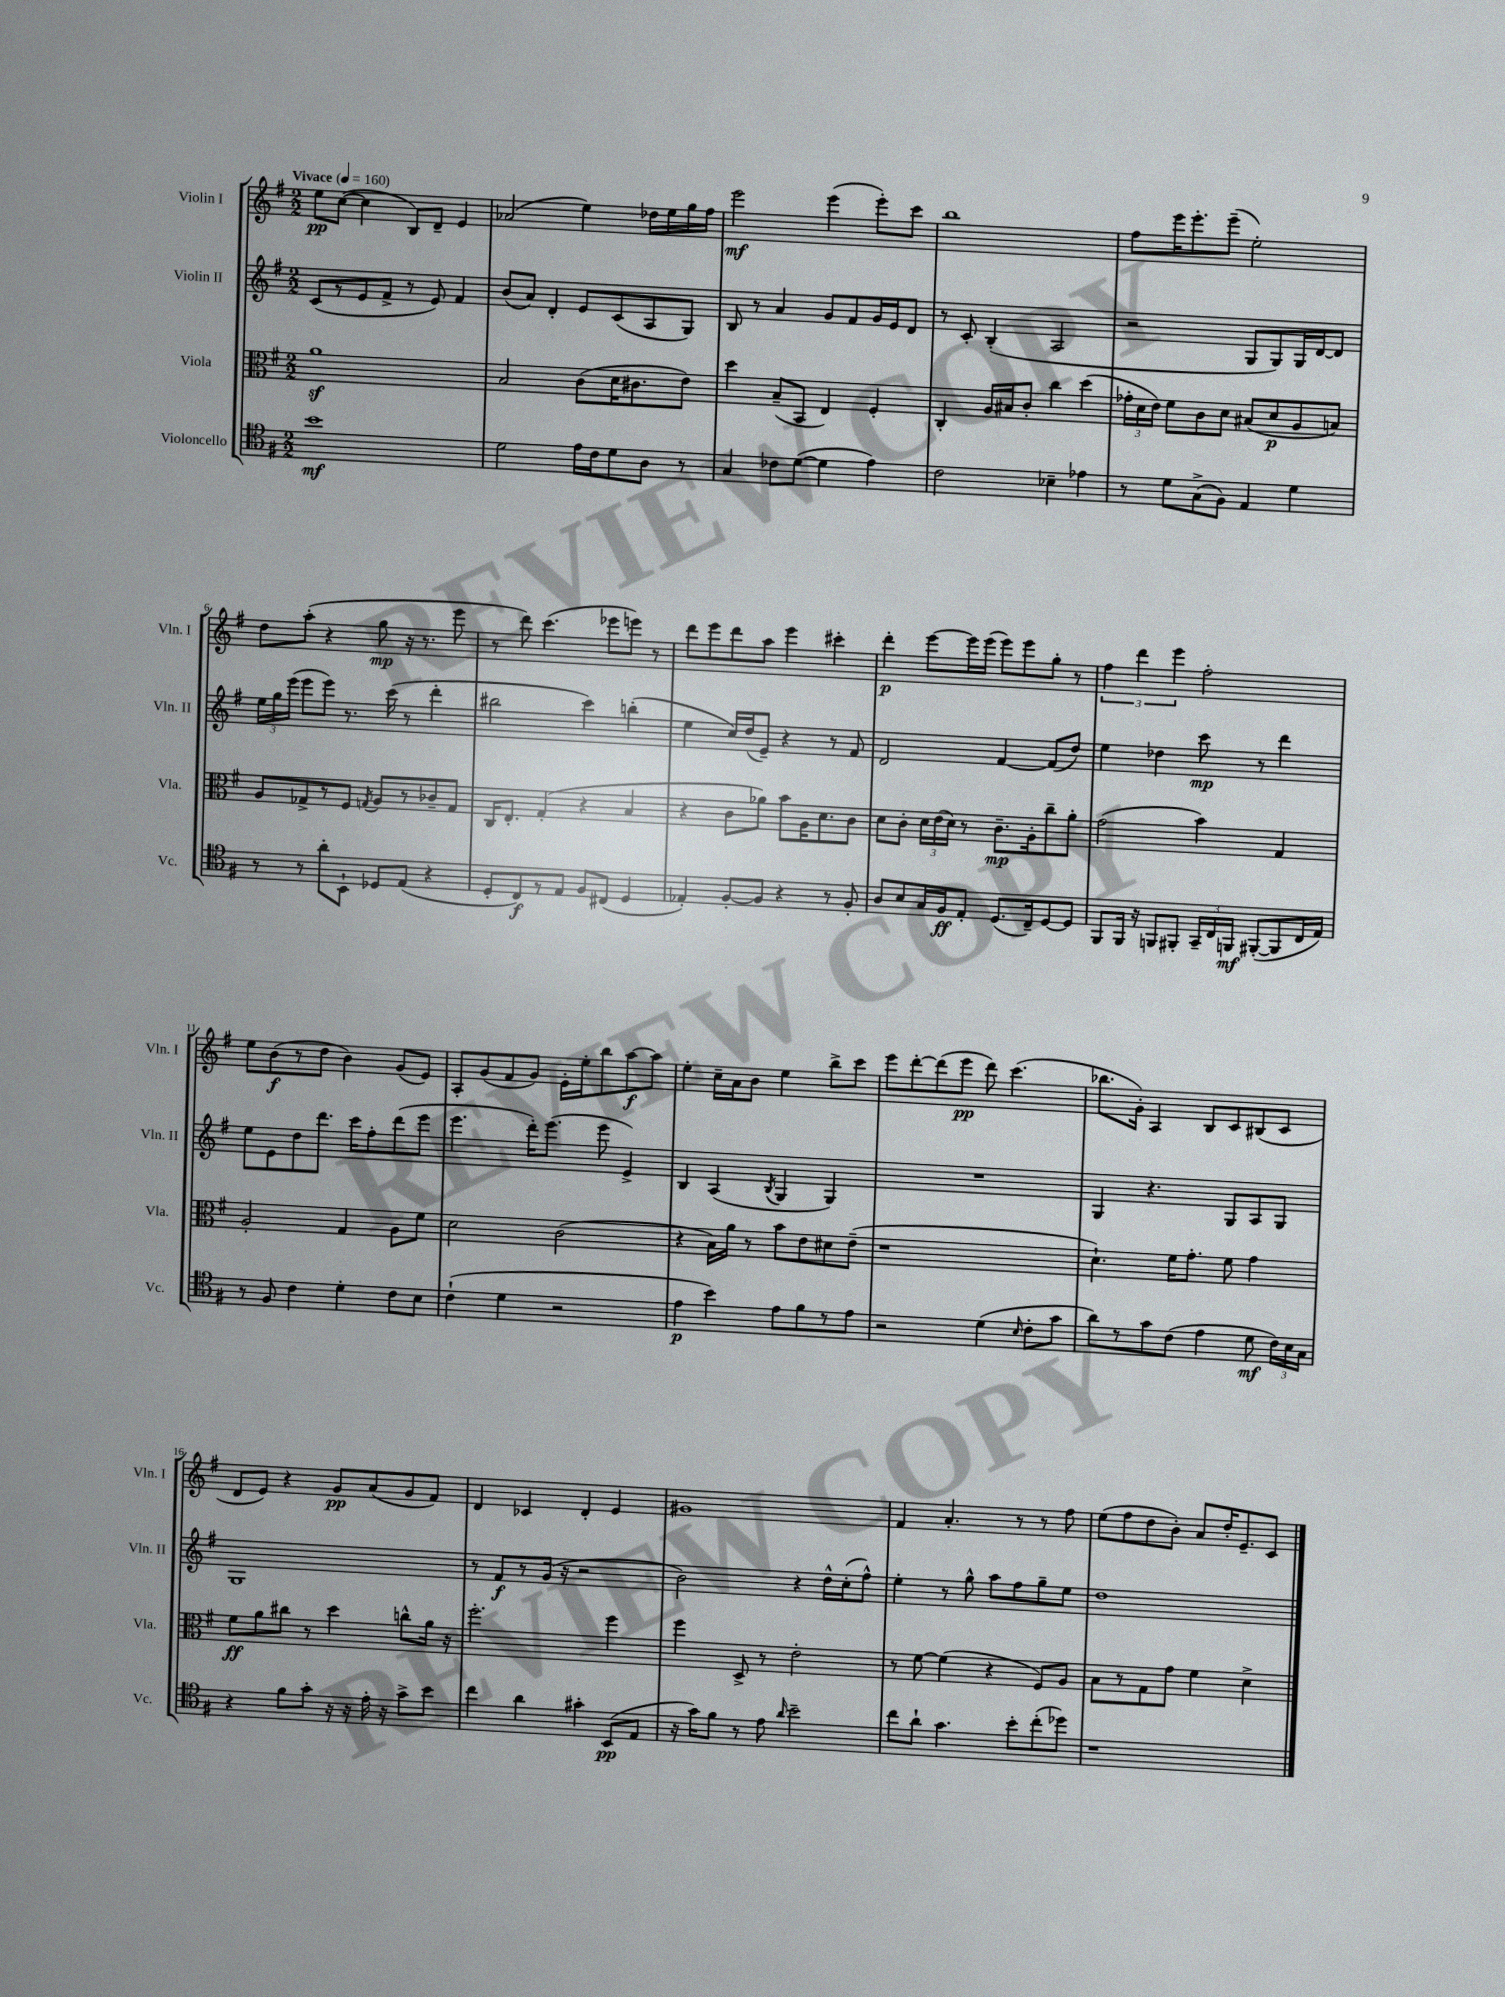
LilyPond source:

<<
\new StaffGroup <<
\new Staff = "s0" \with { instrumentName = "Violin I" shortInstrumentName = "Vln. I" } {
    \clef treble \key g \major \numericTimeSignature \time 2/2 \tempo "Vivace" 4 = 160
    \autoBeamOff e''8[\pp c''8]~( c''4 b8[) d'8]-- e'4 |
    aes'2( e''4) des''16[ e''16 g''16 fis''16] |
    e'''2\mf e'''4( e'''8[-.) c'''8] |
    b''1 |
    fis''8[ e'''16 e'''8.-. e'''8]--( e''2-.) |
    d''8[ a''8]-.( r4 g''8\mp r16 r8. e'''8 |
    r8 d'''8) c'''4.( ees'''8[ e'''8]) r8 |
    d'''8[ e'''8 d'''8 a''8] e'''4 cis'''4-. |
    d'''4-.\p e'''8[~ e'''16 e'''16]( e'''8[) e'''8 g''8]-. r8 |
    \tuplet 3/2 { fis''4 d'''4 e'''4 } fis''2-. |
    e''8[ b'8\f( r8 d''8] b'4) g'8[( e'8]) |
    a8[-. g'8( fis'8 g'8]) e'16[-. e''16-. b''8 a''8~\f a''8] |
    e''4-. c''16[-- a'16 b'8] e''4 b''8[-> c'''8] |
    e'''8[ d'''8~-. d'''8( e'''8]\pp d'''8) c'''4.( |
    bes''8.[ g'16]-.) a4 b8[ c'8 bis8( c'8] |
    d'8[ e'8]) r4 g'8[\pp a'8( g'8 fis'8]) |
    d'4 ces'4 d'4-. e'4 |
    gis'1 |
    fis'4 a'4.-. r8 r8 fis''8 |
    e''8[( fis''8 d''8 b'8]-.) a'8[ d''16-. e'8.-- c'8] \bar "|." |
}
\new Staff = "s1" \with { instrumentName = "Violin II" shortInstrumentName = "Vln. II" } {
    \clef treble \key g \major \numericTimeSignature \time 2/2
    \autoBeamOff c'8[( r8 e'8 fis'8]-> r8 e'8) fis'4 |
    b'8[( a'8]) d'4-. e'8[ c'8( a8 g8]) |
    b8 r8 a'4 g'8[ fis'8 g'16 e'16 d'8] |
    r8 c'8-. b4-.( a2 |
    r2 g8[ g8) g16 d'16~ d'8] |
    \tuplet 3/2 { e''16[ g''16 e'''16]( } e'''8[ e'''8]) r8. c'''16( r8 d'''4-. |
    bis''2 c'''4) b''4-.( |
    e''4 c''16[) d''16( e'8]--) r4 r8 fis'8 |
    d'2 fis'4~ fis'8[( d''8]) |
    e''4 des''4 c'''8\mp r8 d'''4 |
    e''8[ e'8 d''8 d'''8.] c'''16[ fis''8-. d'''8( e'''8] |
    e'''4. d'''16[-.) e'''8.]( e'''8 e'4->) |
    b4 a4( \acciaccatura { b8 } g4 g4) |
    R1 |
    g4 r4. g8[ a8 g8] |
    g1 |
    r8 fis'8[\f r8 g'16]( r16 r2 |
    b'2) r4 d''16[-^ c''16-.( fis''8]-^) |
    e''4-. r8 g''8-^ a''8[ fis''8 g''8-- e''8] |
    d''1 \bar "|." |
}
\new Staff = "s2" \with { instrumentName = "Viola" shortInstrumentName = "Vla." } {
    \clef alto \key g \major \numericTimeSignature \time 2/2
    \autoBeamOff a'1\sf |
    b2 c'8[( d'16 cis'8. e'8]) |
    d''4 b8[--( b,8] e4) fis4-. |
    c4-. a16[ bis16 c'8]-. c''4 d''4( |
    \tuplet 3/2 { ges'16[-. d'16 e'16]) } fis'8[ c'8 d'8] bis8[( d'8\p a8 b8]) |
    a8[ ges8-> r8 fis8] \acciaccatura { g8 } a8[ r8 ces'8-- g8] |
    c16[ e8.]-. g4-.( r4 b4 |
    r4 c'8[ aes'8]) b'8[ a16 d'8. c'8] |
    d'8[ c'8]-. \tuplet 3/2 { d'16[ e'16( d'16]) } r8 c'8.[--\mp a16-. c''8-- a'8]-. |
    g'2( b'4) g4 |
    a2-. g4 a8[ fis'8] |
    d'2 c'2( |
    r4 b16[) a'16] r8 b'8[ e'8 dis'8 e'8]--( |
    r1 |
    d'4.-!) fis'16[ g'8.]-. fis'8 g'4 |
    fis'8[\ff a'8 cis''8] r8 d''4 c''8[-^ a'16] r16 |
    fis''2.-. fis''4 |
    fis''4 d8-> r8 e'2-. |
    r8 fis'8~ fis'4( r4 fis8[) a8] |
    b8[ r8 g8 g'8] fis'4 d'4-> \bar "|." |
}
\new Staff = "s3" \with { instrumentName = "Violoncello" shortInstrumentName = "Vc." } {
    \clef tenor \key g \major \numericTimeSignature \time 2/2
    \autoBeamOff b'1\mf |
    d'2 e'16[ c'16 d'8 a8] r8 |
    g4 ces'8[ d'8]~( d'4 e'4) |
    c'2 bes4-- ees'4 |
    r8 d'8[ g8->( fis8]) e4 d'4 |
    r8 r8 a'8[-. b,8]-! des8[ e8]( r4 |
    d8[-. c8\f) r8 e8] fis8[ cis8]( d4 |
    ees4-.) fis8[~-. fis8] r4 r8 fis8-. |
    a8[ b8 g16 fis16\ff e8]-. d8.[( c16--) d8~ d8] |
    fis,8[ fis,16] r16 f,8[ fis,8]-. \tuplet 3/2 { g,16[-- c16 f,16]\mf } fis,8[~-.( fis,8 c16 e16]) |
    r8 fis8 c'4 d'4-. c'8[ b8] |
    c'4-!( d'4 r2 |
    e'4\p b'4) e'8[ fis'8 r8 e'8] |
    r2 d'4( \grace { b16 } c'8[-. g'8] |
    a'8[) r8 g'8 c'8]( e'4 d'8\mf \tuplet 3/2 { c'16[) b16 g16] } |
    r4 fis'8[ g'8]-. r16 r16 e'16-. r16 g'8[-> b'8] |
    c''4 a'4 gis'4-. b,8[\pp( e8] |
    r16 g'16[) fis'8] r8 e'8 \grace { a'16 } b'2-- |
    c''8[ a'8]-! g'4. b'8[-. c''8-.( des''8]) |
    r1 \bar "|." |
}
>>
>>
